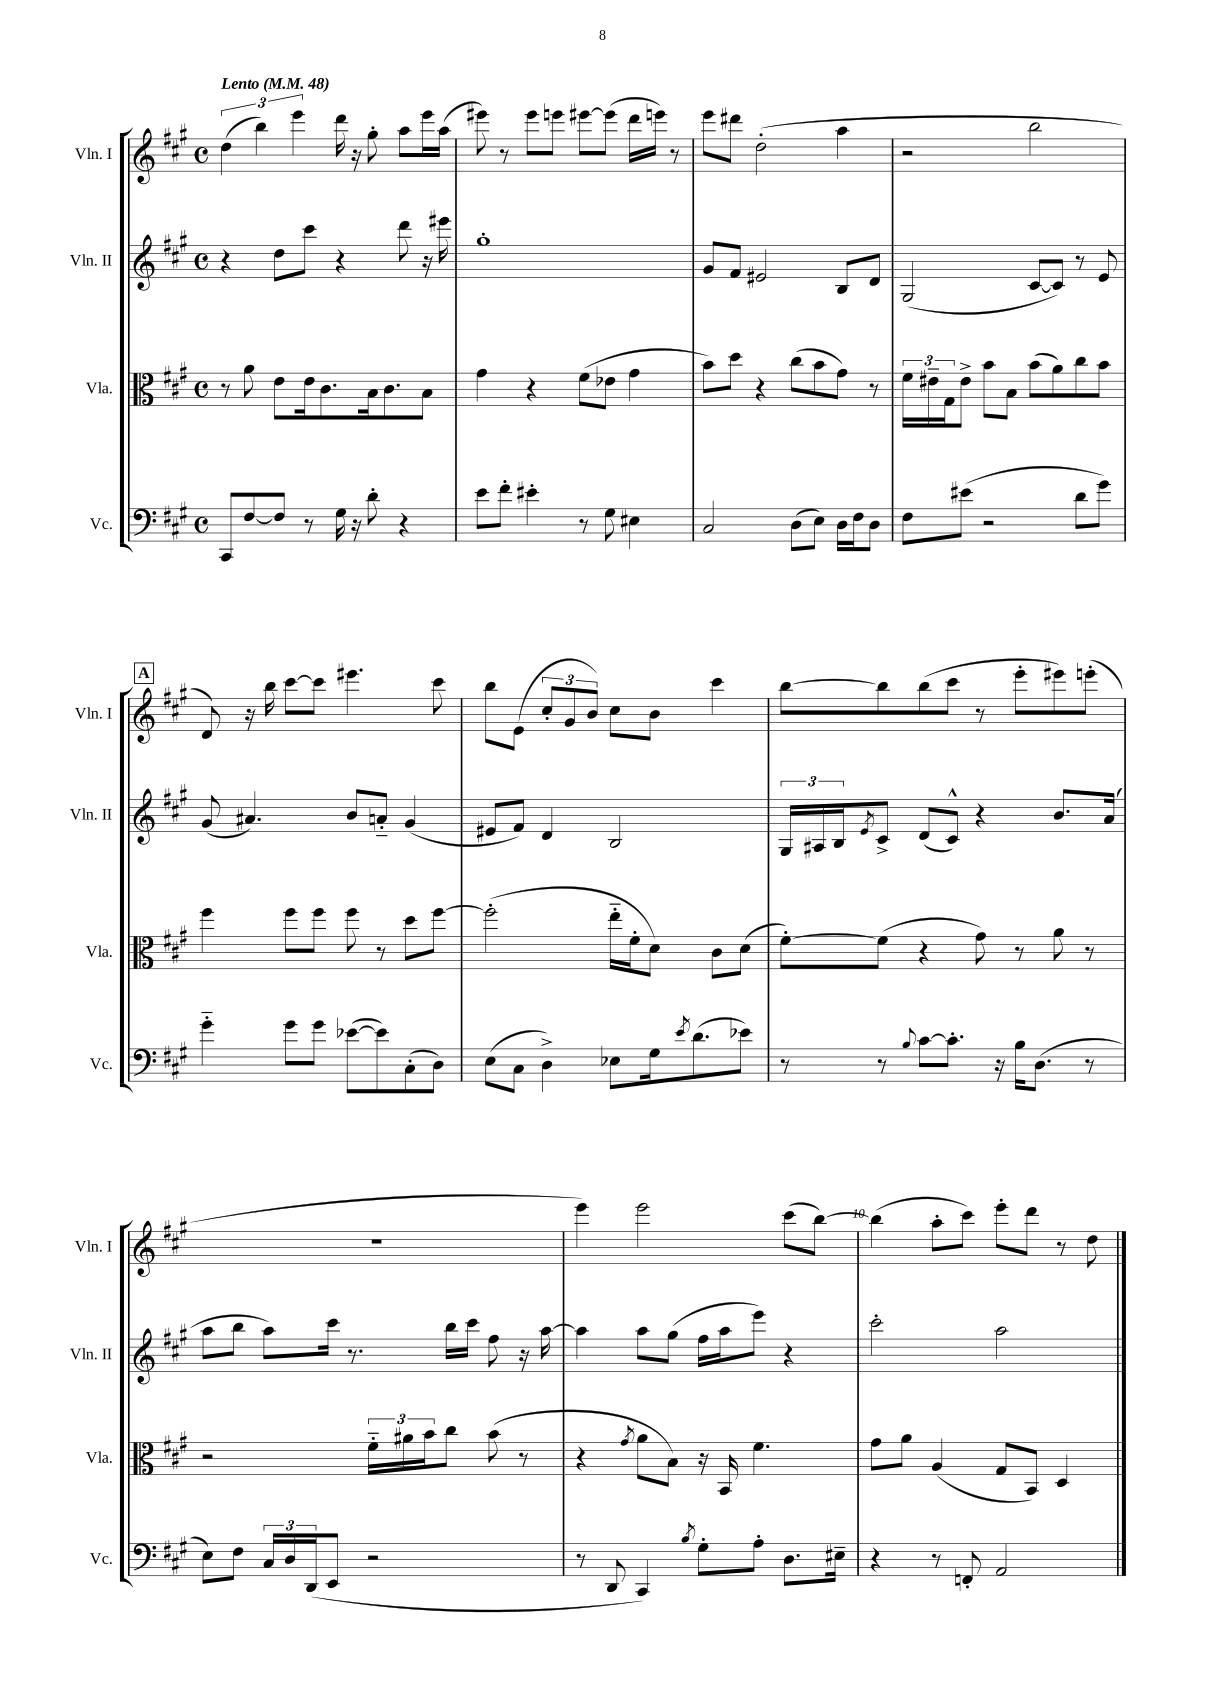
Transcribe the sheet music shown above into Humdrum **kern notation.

**kern	**kern	**kern	**kern
*part4	*part3	*part2	*part1
*staff4	*staff3	*staff2	*staff1
*I"Vc.	*I"Vla.	*I"Vln. II	*I"Vln. I
*I'Vc.	*I'Vla.	*I'Vln. II	*I'Vln. I
*clefF4	*clefC3	*clefG2	*clefG2
*k[f#c#g#]	*k[f#c#g#]	*k[f#c#g#]	*k[f#c#g#]
*M4/4	*M4/4	*M4/4	*M4/4
*met(c)	*met(c)	*met(c)	*met(c)
*MM48	*MM48	*MM48	*MM48
=1	=1	=1	=1
!	!	!	!LO:TX:a:B:t=Lento
8CC#/L	8r	4r	(6dd\
[8F#/	8a\	.	.
.	.	.	6bb\)
8F#/J]	8e\L	8dd\L	.
.	.	.	6eee\
8r	16e\k	8ccc#\J	.
.	8.c#\	.	.
16G#\	.	4r	16ddd\
16r	.	.	16r
8d'\	16B\k	.	8gg#'\
.	8.c#\	.	.
4r	.	8ddd\	8aa\L
.	8B\J	16r	16eee\L
.	.	16eee#X\	(16aa\JJ
=2	=2	=2	=2
8e\L	4g#\	1gg#'	8eee#X\)
8f#'\J	.	.	8r
4e#X'\	4r	.	8eee#\L
.	.	.	8eeen\J
8r	(8f#\L	.	[8eee#X\L
8G#\	8e-X\J	.	(8eee#\J]
4E#X\	4g#\	.	16ddd\LL
.	.	.	16eeen\JJ)
.	.	.	8r
=3	=3	=3	=3
2C#/	8b\L)	8g#/L	8eee\L
.	8dd\J	8f#/J	8ddd#X\J
.	4r	2e#X/	(2dd'\
(8D\L	(8cc#\L	.	.
8E\J)	8b\	.	.
16D\LL	8g#\J)	8B/L	4aa\
16F#\J	.	.	.
8D\J	8r	8d/J	.
=4	=4	=4	=4
8F#\L	24f#\LL	(2G#/	2r
.	24e#X~\	.	.
.	24G#\J	.	.
(8e#X\J	8e#^\J	.	.
2r	8b\L	.	.
.	8B\J	.	.
.	(8b\L	[8c#/L	2bb\
.	8a\)	8c#/J])	.
8d\L	8cc#\	8r	.
8g#\J)	8b\J	8e/	.
!!LO:LB:g=z
!!LO:REH:place=s1:t=A
=5	=5	=5	=5
4g#\	4ff#\	(8g#/	8d/)
.	.	4.a#X/)	16r
.	.	.	16bb\
8g#\L	8ff#\L	.	[8ccc#\L
8g#\J	8ff#\J	.	8ccc#\J]
([8e-X\L	8ff#\	8b/L	4.eee#X\
8e-\])	8r	8an/J	.
(8C#'\	8dd\L	(4g#/	.
8D\J)	[8ff#\J	.	8ccc#\
=6	=6	=6	=6
(8E\L	(2ff#'\]	8e#X/L	8bb\L
8C#\J	.	8f#/J)	(8e\J
4D^\)	.	4d/	12cc#'/L
.	.	.	12g#/
.	.	.	12b/J)
8E-X\L	16ee\LL	2B/	8cc#\L
.	16f#'\J	.	.
16G#\k	8d\J)	.	8b\J
8qe/	.	.	.
(8.d\	.	.	.
.	8c#\L	.	4ccc#\
8e-X\J)	(8d\J	.	.
=7	=7	=7	=7
8r	[8f#'\L)	24G#/LL	[8bb\L
.	.	24A#X/	.
.	.	24B/J	.
.	.	8qe/	.
8r	(8f#\J]	8c#^/J	8bb\]
8qqB/	.	.	.
[8c#\L	4r	(8d/L	(8bb\
8.c#'\J]	.	8c#^^/J)	8ccc#\J
.	8g#\)	4r	8r
16r	.	.	.
16B\KL	8r	.	8eee'\L
(8.D\J	.	.	.
.	8a\	8.b/L	8eee#X\)
8r	8r	.	(8eeen'\J
.	.	(16a/Jk	.
!!LO:LB:g=z
=8	=8	=8	=8
8E\L)	2r	8aa\L	1r
8F#\J	.	8bb\J	.
24C#/LL	.	8aa\L)	.
24D/	.	.	.
(24DD/J	.	.	.
8EE/J	.	16ccc#\Jk	.
.	.	8.r	.
2r	24f#\LL	.	.
.	24a#X\	.	.
.	24b\J	.	.
.	8cc#\J	16bb\LL	.
.	.	16ccc#\JJ	.
.	(8b\	8ff#\	.
.	8r	16r	.
.	.	[16aa\	.
=9	=9	=9	=9
8r	4r	4aa\]	4eee\)
8DD/	.	.	.
.	8qg#/	.	.
4CC#/)	8a\L	8aa\L	2eee\
.	8B\J)	(8gg#\J	.
8qB/	.	.	.
8G#'\L	16r	16ff#\LL	.
.	16BB/	16aa\J	.
8A'\J	4.f#\	8eee\J)	.
8.D\L	.	4r	(8ccc#\L
.	.	.	[8bb\J)
16E#X~\Jk	.	.	.
=10	=10	=10	=10
4r	8g#\L	2ccc#'\	(4bb\]
.	8a\J	.	.
8r	(4A/	.	8aa'\L
8FFn'/	.	.	8ccc#\J)
2AA/	8G#/L	2aa\	8eee'\L
.	8BB/J)	.	8ddd\J
.	4D/	.	8r
.	.	.	8dd\
==	==	==	==
*-	*-	*-	*-
